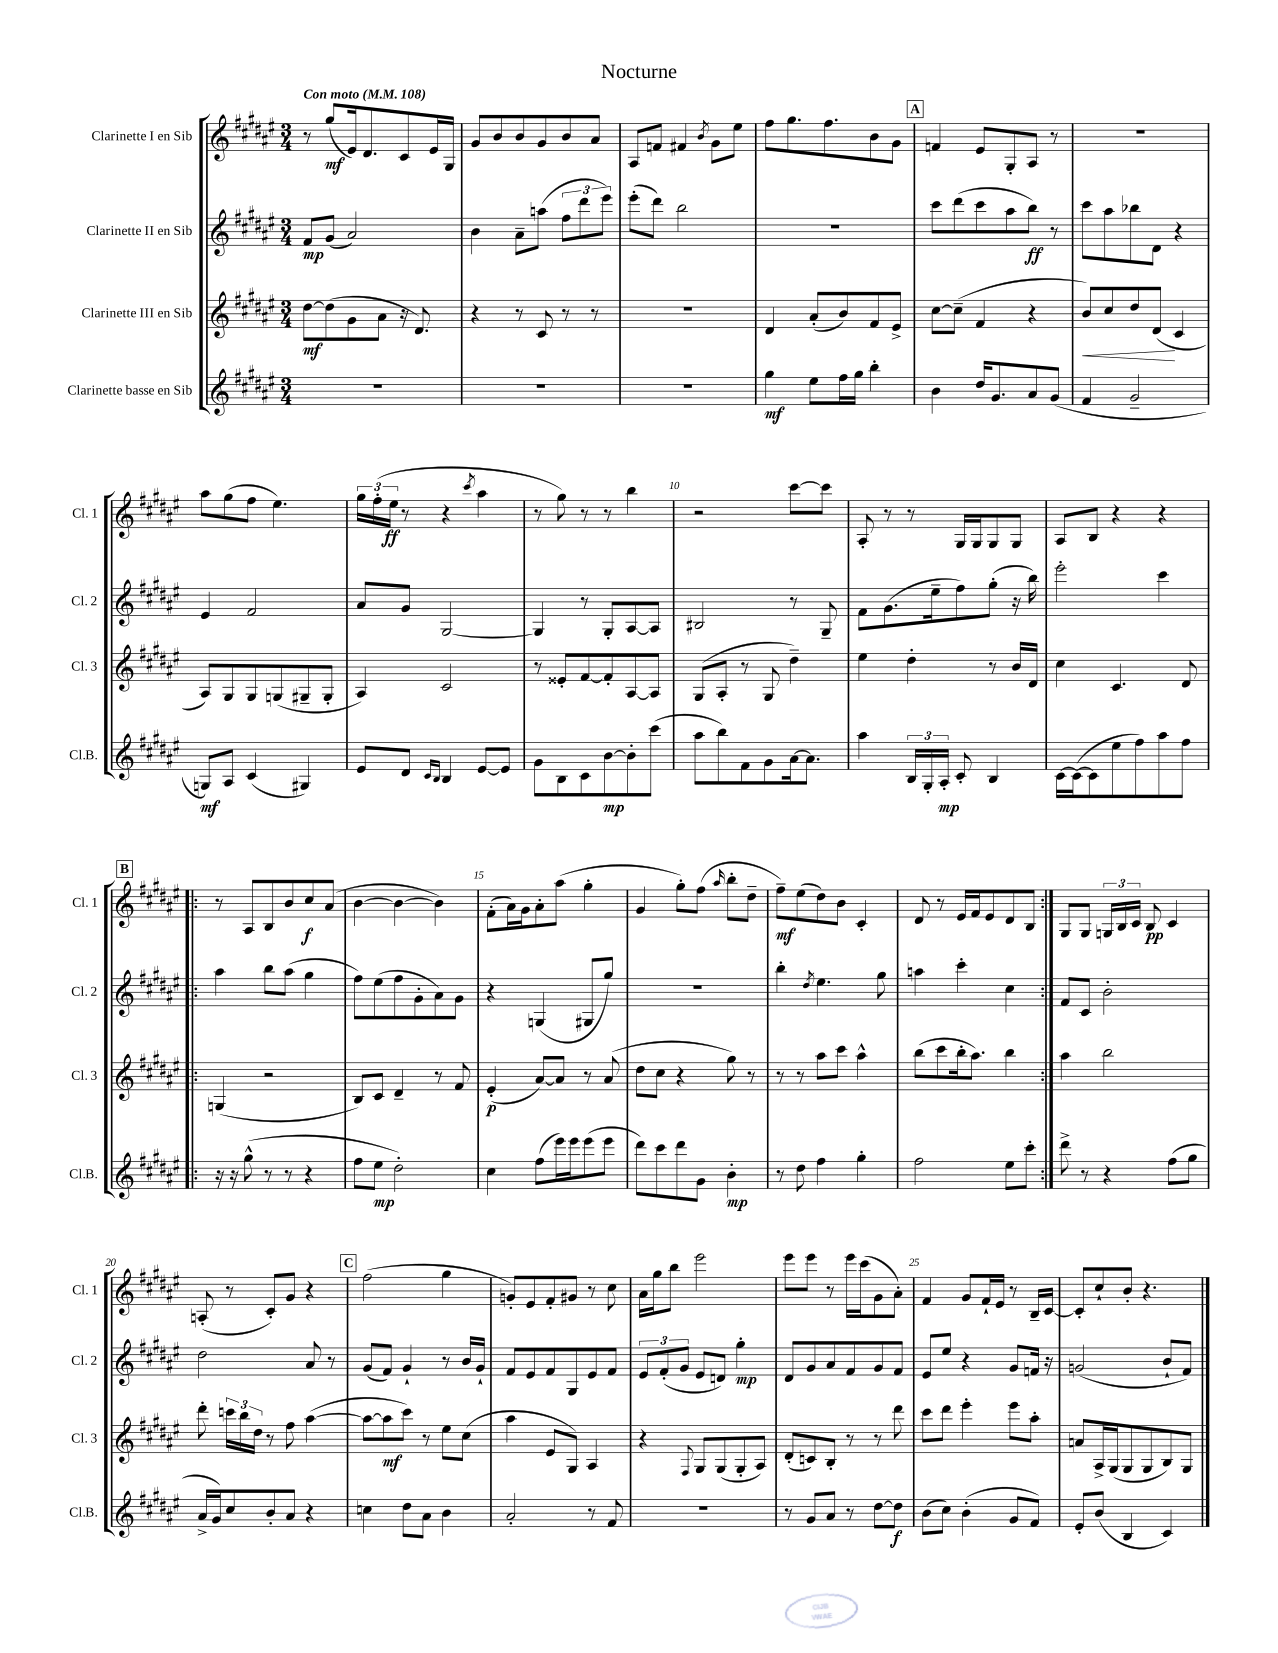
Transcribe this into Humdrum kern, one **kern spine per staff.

**kern	**kern	**kern	**kern
*staff4	*staff3	*staff2	*staff1
*clefG2	*clefG2	*clefG2	*clefG2
*k[f#c#g#d#a#e#]	*k[f#c#g#d#a#e#]	*k[f#c#g#d#a#e#]	*k[f#c#g#d#a#e#]
*M3/4	*M3/4	*M3/4	*M3/4
*MM108	*MM108	*MM108	*MM108
2.r	[8dd#\L	8f#/L	8r
.	(8dd#\]	(8g#/J	(8gg#/L
.	8g#\	2a#/)	16e#/k)
.	.	.	8.d#/
.	8a#\J	.	.
.	16r	.	8c#/
.	8.d#/)	.	.
.	.	.	16e#/L
.	.	.	16G#/JJ
=	=	=	=
2.r	4r	4b\	8g#/L
.	.	.	8b/
.	8r	8a#~\L	8b/
.	8c#/	(8aa\J	8g#/
.	8r	12ff#\L	8b/
.	.	12ddd#\	.
.	8r	.	8a#/J
.	.	12eee#\J)	.
=	=	=	=
2.r	2.r	(8eee#'\L	8A#/L
.	.	8ddd#\J)	8f/J
.	.	2bb\	4f#/
.	.	.	8qb/
.	.	.	8g#\L
.	.	.	8ee#\J
=	=	=	=
4gg#\	4d#/	2.r	8ff#\L
.	.	.	8.gg#\
8ee#\L	(8a#'/L	.	.
.	.	.	8.ff#\
16ff#\L	8b/)	.	.
16gg#\JJ	.	.	.
4bb'\	8f#/	.	8b\
.	8e#^/J	.	8g#\J
=	=	=	=
4b\	[8cc#\L	8ccc#\L	4f/
.	(8cc#~\]J	(8ddd#\	.
16dd#/LK	4f#/	8ccc#\	8e#/L
8.g#/	.	.	.
.	.	8aa#\	8G#'/
8a#/	4r	8bb\J)	8A#/J
(8g#/J	.	8r	8r
=	=	=	=
4f#/	8b/L)	8ccc#\L	2.r
.	8cc#/	8aa#\	.
2g#~/	8dd#/	8bb-\	.
.	(8d#/J	8d#\J	.
.	4c#/	4r	.
=	=	=	=
8G/L)	8A#/L)	4e#/	8aa#\L
8A#/J	8G#/	.	(8gg#\
(4c#/	8G#/	2f#/	8ff#\J
.	(8G/	.	4.ee#\)
4G#/)	8G#~/	.	.
.	8G#'/J	.	.
=	=	=	=
8e#/L	4A#/)	8a#/L	24gg#\LL
.	.	.	(24ff#'\
.	.	.	24ee#\JJ
8d#/J	.	8g#/J	8r
16qqc#/LL	.	.	.
16qqB/JJ	.	.	.
4B/	2c#/	[2G#/	4r
.	.	.	8qccc#/
[8e#/L	.	.	4aa#\
8e#/]J	.	.	.
=	=	=	=
8g#\L	8r	4G#/]	8r
8B\	8e##'/L	.	8gg#\)
8c#\	[8f#/	8r	8r
[8b\	8f#'/]	8G#'/L	8r
8b'\]	[8A#/	[8A#/	4bb\
(8ccc#\J	8A#/]J	8A#/]J	.
=	=	=	=
8aa#\L	(8G#/L	2B#/	2r
8bb\)	8A#'/J	.	.
8f#\	8r	.	.
8g#\	8G#/	.	.
[16a#\k	4dd#~\)	8r	[8ccc#\L
8.a#\]J	.	.	.
.	.	8G#~/	8ccc#\]J
=	=	=	=
4aa#\	4ee#\	8f#\L	8A#'/
.	.	(8.g#\	8r
24B/LL	4dd#'\	.	8r
24G#'/	.	.	.
.	.	16ee#~\k	.
24A#'/JJ	.	.	.
8c#'/	.	8ff#\)	16G#/LL
.	.	.	16G#/J
4B/	8r	(8gg#'\J	8G#/
.	16b/LL	16r	8G#/J
.	16d#/JJ	16bb\)	.
=	=	=	=
[16c#\LL	4cc#\	2eee#'\	8A#/L
(16c#\_J	.	.	.
8c#\]	.	.	8B/J
8ee#\	4.c#/	.	4r
8ff#\)	.	.	.
8aa#\	.	4ccc#\	4r
8ff#\J	8d#/	.	.
=!|:	=!|:	=!|:	=!|:
16r	(4G/	4aa#\	8r
16r	.	.	.
(8gg#^^\	.	.	8A#/L
8r	2r	8bb\L	8B/
8r	.	(8aa#\J	8b/
4r	.	4gg#\	8cc#/
.	.	.	(8a#/J
=	=	=	=
8ff#\L	8B/L)	8ff#\L)	[4b\
8ee#\J	8c#/J	(8ee#\	.
2dd#'\)	4d#~/	8ff#\	4b\_
.	.	8g#'\	.
.	8r	8a#\)	4b\])
.	8f#/	8g#\J	.
=	=	=	=
4cc#\	(4e#'/	4r	(8f#'\L
.	.	.	16a#\L)
.	.	.	16g#\J
(8ff#\L	[8a#/L)	(4G/	8a#'\
16eee#\L)	8a#/]J	.	(8aa#\J
16eee#\J	.	.	.
(8eee#\	8r	8G#/L	4gg#'\
8eee#\J	(8a#/	8gg#/J)	.
=	=	=	=
8ddd#\L)	8dd#\L	2.r	4g#/
8ccc#\	8cc#\J	.	.
8ddd#\	4r	.	8gg#'\L)
8g#\J	.	.	(8ff#\J
.	.	.	16qqaa#/
4b'\	8gg#\)	.	8bb'\L
.	8r	.	8dd#~\J
=	=	=	=
8r	8r	4bb'\	8ff#~\L)
8dd#\	8r	.	(8ee#\
.	.	8qdd#/	.
4ff#\	8aa#\L	4.ee#\	8dd#\)
.	8ccc#\J	.	8b\J
4gg#'\	4aa#^^\	.	4c#'/
.	.	8gg#\	.
=	=	=	=
2ff#\	(8bb\L	4aa\	8d#/
.	8ccc#\	.	8r
.	16bb'\k	4ccc#'\	16e#/LL
.	8.aa#\J)	.	16f#/J
.	.	.	8e#/
8ee#\L	4bb\	4cc#\	8d#/
8ccc#'\J	.	.	8B/J
=:|!	=:|!	=:|!	=:|!
8ddd#^\	4aa#\	8f#/L	8G#/L
8r	.	8c#/J	8G#/J
4r	2bb\	2b'\	24G/LL
.	.	.	24B/
.	.	.	24c#/JJ
.	.	.	8B/
(8ff#\L	.	.	4c#/
8gg#\J	.	.	.
=	=	=	=
16a#^/LL	8ddd#'\	2dd#\	(8A'/
16g#/J)	.	.	.
8cc#/	24ccc\LL	.	8r
.	24bb\	.	.
.	24dd#\JJ	.	.
8b'/	8r	.	8c#'/L)
8a#/J	8ff#\	.	8g#/J
4r	([4aa#\	8a#/	4r
.	.	8r	.
=	=	=	=
4cc\	8aa#\_L	(8g#/L	(2ff#\
.	8aa#\]	8f#/J)	.
8dd#\L	8ccc#\J)	4g#`/	.
8a#\J	8r	.	.
4b\	8ee#\L	8r	4gg#\
.	(8cc#\J	16b/LL	.
.	.	16g#`/JJ	.
=	=	=	=
2a#'/	4aa#\	8f#/L	8g'/L)
.	.	8e#/	8e#/
.	8e#/L	8f#/	8f#'/
.	8G#/J)	8G#/	8g#/J
8r	4A#/	8e#/	8r
8f#/	.	8f#/J	8cc#\
=	=	=	=
2.r	4r	12e#/L	16a#\LL
.	.	.	16gg#\J
.	.	(12f#'/	.
.	.	.	8bb\J
.	.	12g#/J	.
.	8qqF#/	.	.
.	8G#/L	8e#/L	2eee#\
.	(8G#/	8d/J)	.
.	8G#'/	4gg#'\	.
.	8A#/J)	.	.
=	=	=	=
8r	(8d#'/L	8d#/L	8eee#\L
8g#/L	8c/)	8g#/	8eee#\J
8a#/J	8B'/J	8a#/	8r
8r	8r	8f#/	16eee#\LL
.	.	.	(16ccc#\J
[8dd#\L	8r	8g#/	8g#\
8dd#\]J	8ddd#\	8f#/J	8a#'\J)
=	=	=	=
(8b\L	8ccc#\L	8e#/L	4f#/
8cc#\J)	8ddd#\J	8ee#/J	.
(4b'\	4eee#'\	4r	8g#/L
.	.	.	16f#`/L
.	.	.	16e#/JJ
8g#/L	8eee#\L	8g#/L	8r
8f#/J)	8aa#'\J	16f/Jk	16B~/LL
.	.	16r	[16c#/JJ
=	=	=	=
8e#'/L	8a/L	(2g/	8c#'/]L
(8b/J	16A#^/L	.	8cc#`/
.	(16G#/J	.	.
4B/	8G#/	.	8b'/J
.	8G#/	.	4.r
4c#/)	8B/)	8b`/L	.
.	8G#/J	8f#/J)	.
==	==	==	==
*-	*-	*-	*-
